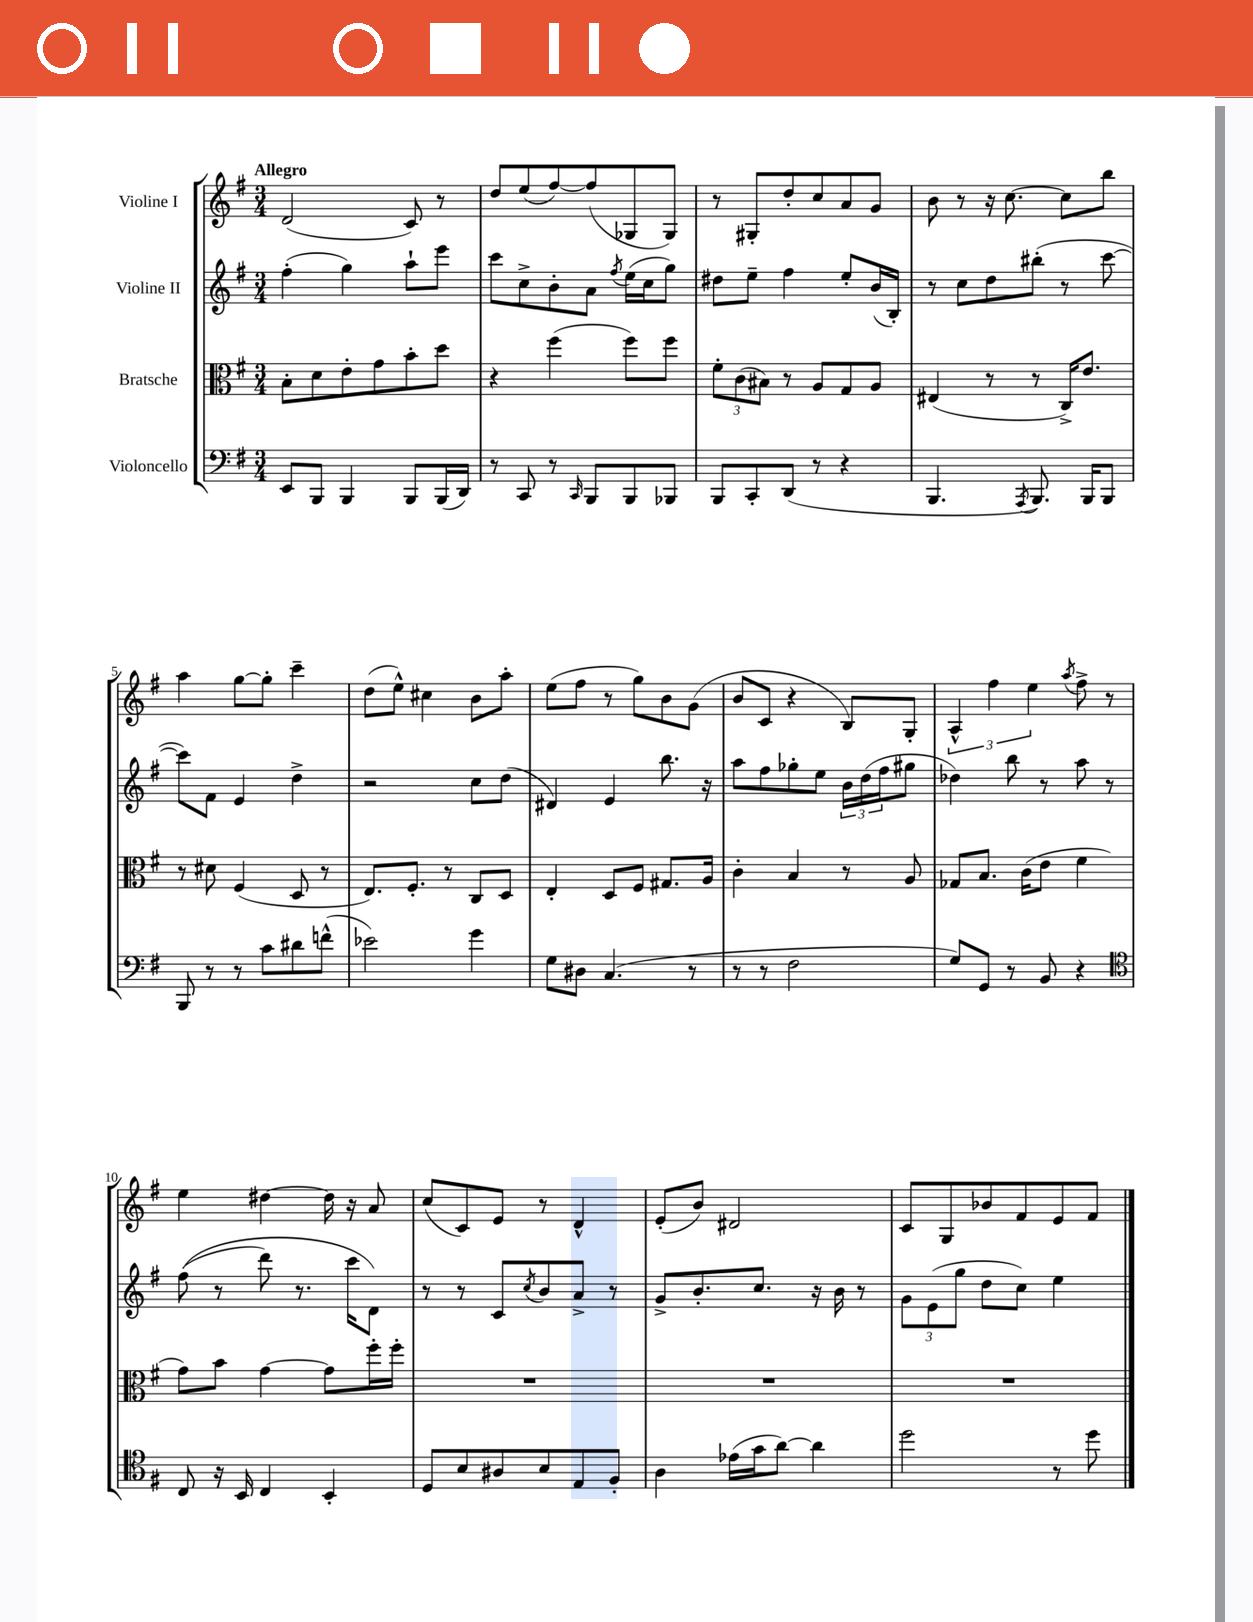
<<
\new StaffGroup <<
\new Staff = "s0" \with { instrumentName = "Violine I" } {
    \clef treble \key g \major \numericTimeSignature \time 3/4 \tempo "Allegro"
    d'2( c'8) r8 |
    d''8 e''8( fis''8~) fis''8( ges8 ges8) |
    r8 gis8-. d''8-. c''8 a'8 g'8 |
    b'8 r8 r16 c''8.~ c''8 b''8 |
    a''4 g''8~ g''8-. c'''4-- |
    d''8( e''8-^) cis''4 b'8 a''8-. |
    e''8( fis''8 r8 g''8) b'8 g'8( |
    b'8 c'8 r4 b8) g8-. |
    \tuplet 3/2 { a4-^ fis''4 e''4 } \acciaccatura { a''8 } fis''8-> r8 |
    e''4 dis''4~ dis''16 r16 a'8 |
    c''8( c'8) e'8 r8 d'4-^ |
    e'8-.( b'8) dis'2 |
    c'8 g8 bes'8 fis'8 e'8 fis'8 \bar "|." |
}
\new Staff = "s1" \with { instrumentName = "Violine II" } {
    \clef treble \key g \major \numericTimeSignature \time 3/4
    fis''4-.( g''4) a''8-! e'''8 |
    c'''8 c''8-> b'8-. a'8 \acciaccatura { fis''8 } e''16( c''16 g''8) |
    dis''8 e''8-- fis''4 e''8-. b'16( b16-.) |
    r8 c''8 d''8 bis''8-.( r8 c'''8~ |
    c'''8) fis'8 e'4 d''4-> |
    r2 c''8 d''8( |
    dis'4) e'4 b''8. r16 |
    a''8 fis''8 ges''8-. e''8 \tuplet 3/2 { b'16 d''16( fis''16 } gis''8 |
    des''4) b''8 r8 a''8 r8 |
    fis''8(\( r8 d'''8) r8. c'''16 d'8\) |
    r8 r8 c'8 \acciaccatura { c''8 } b'8 a'8-> r8 |
    g'8-> b'8.-. c''8. r16 b'16 r8 |
    \tuplet 3/2 { g'8 e'8( g''8 } d''8 c''8) e''4 \bar "|." |
}
\new Staff = "s2" \with { instrumentName = "Bratsche" } {
    \clef alto \key g \major \numericTimeSignature \time 3/4
    b8-. d'8 e'8-. g'8 b'8-. d''8 |
    r4 fis''4( fis''8) fis''8 |
    \tuplet 3/2 { fis'8-. c'8( bis8) } r8 a8 g8 a8 |
    eis4( r8 r8 c16->) e'8. |
    r8 dis'8 fis4( d8 r8 |
    e8.) fis8.-. r8 c8 d8 |
    e4-. d8 fis8 gis8. a16 |
    c'4-. b4 r8 a8 |
    ges8 b8. c'16( e'8 fis'4 |
    g'8) b'8 g'4~ g'8 fis''16-. fis''16-. |
    R2. |
    R2. |
    R2. \bar "|." |
}
\new Staff = "s3" \with { instrumentName = "Violoncello" } {
    \clef bass \key g \major \numericTimeSignature \time 3/4
    e,8 b,,8 b,,4 b,,8 b,,16( d,16) |
    r8 c,8 r8 \grace { c,16 } b,,8 b,,8 bes,,8 |
    b,,8 c,8-. d,8( r8 r4 |
    b,,4. \acciaccatura { a,,8 } b,,8.) b,,16 b,,8 |
    b,,8 r8 r8 c'8 dis'8 f'8-^( |
    ees'2) g'4 |
    g8 dis8 c4.( r8 |
    r8 r8 fis2 |
    g8) g,8 r8 b,8 r4 |
    \clef tenor c8 r16 b,16 c4 b,4-. |
    d8 b8 ais8 b8 e8 fis8-. |
    a4 ees'16( g'16 a'8~) a'4 |
    d''2 r8 d''8 \bar "|." |
}
>>
>>
